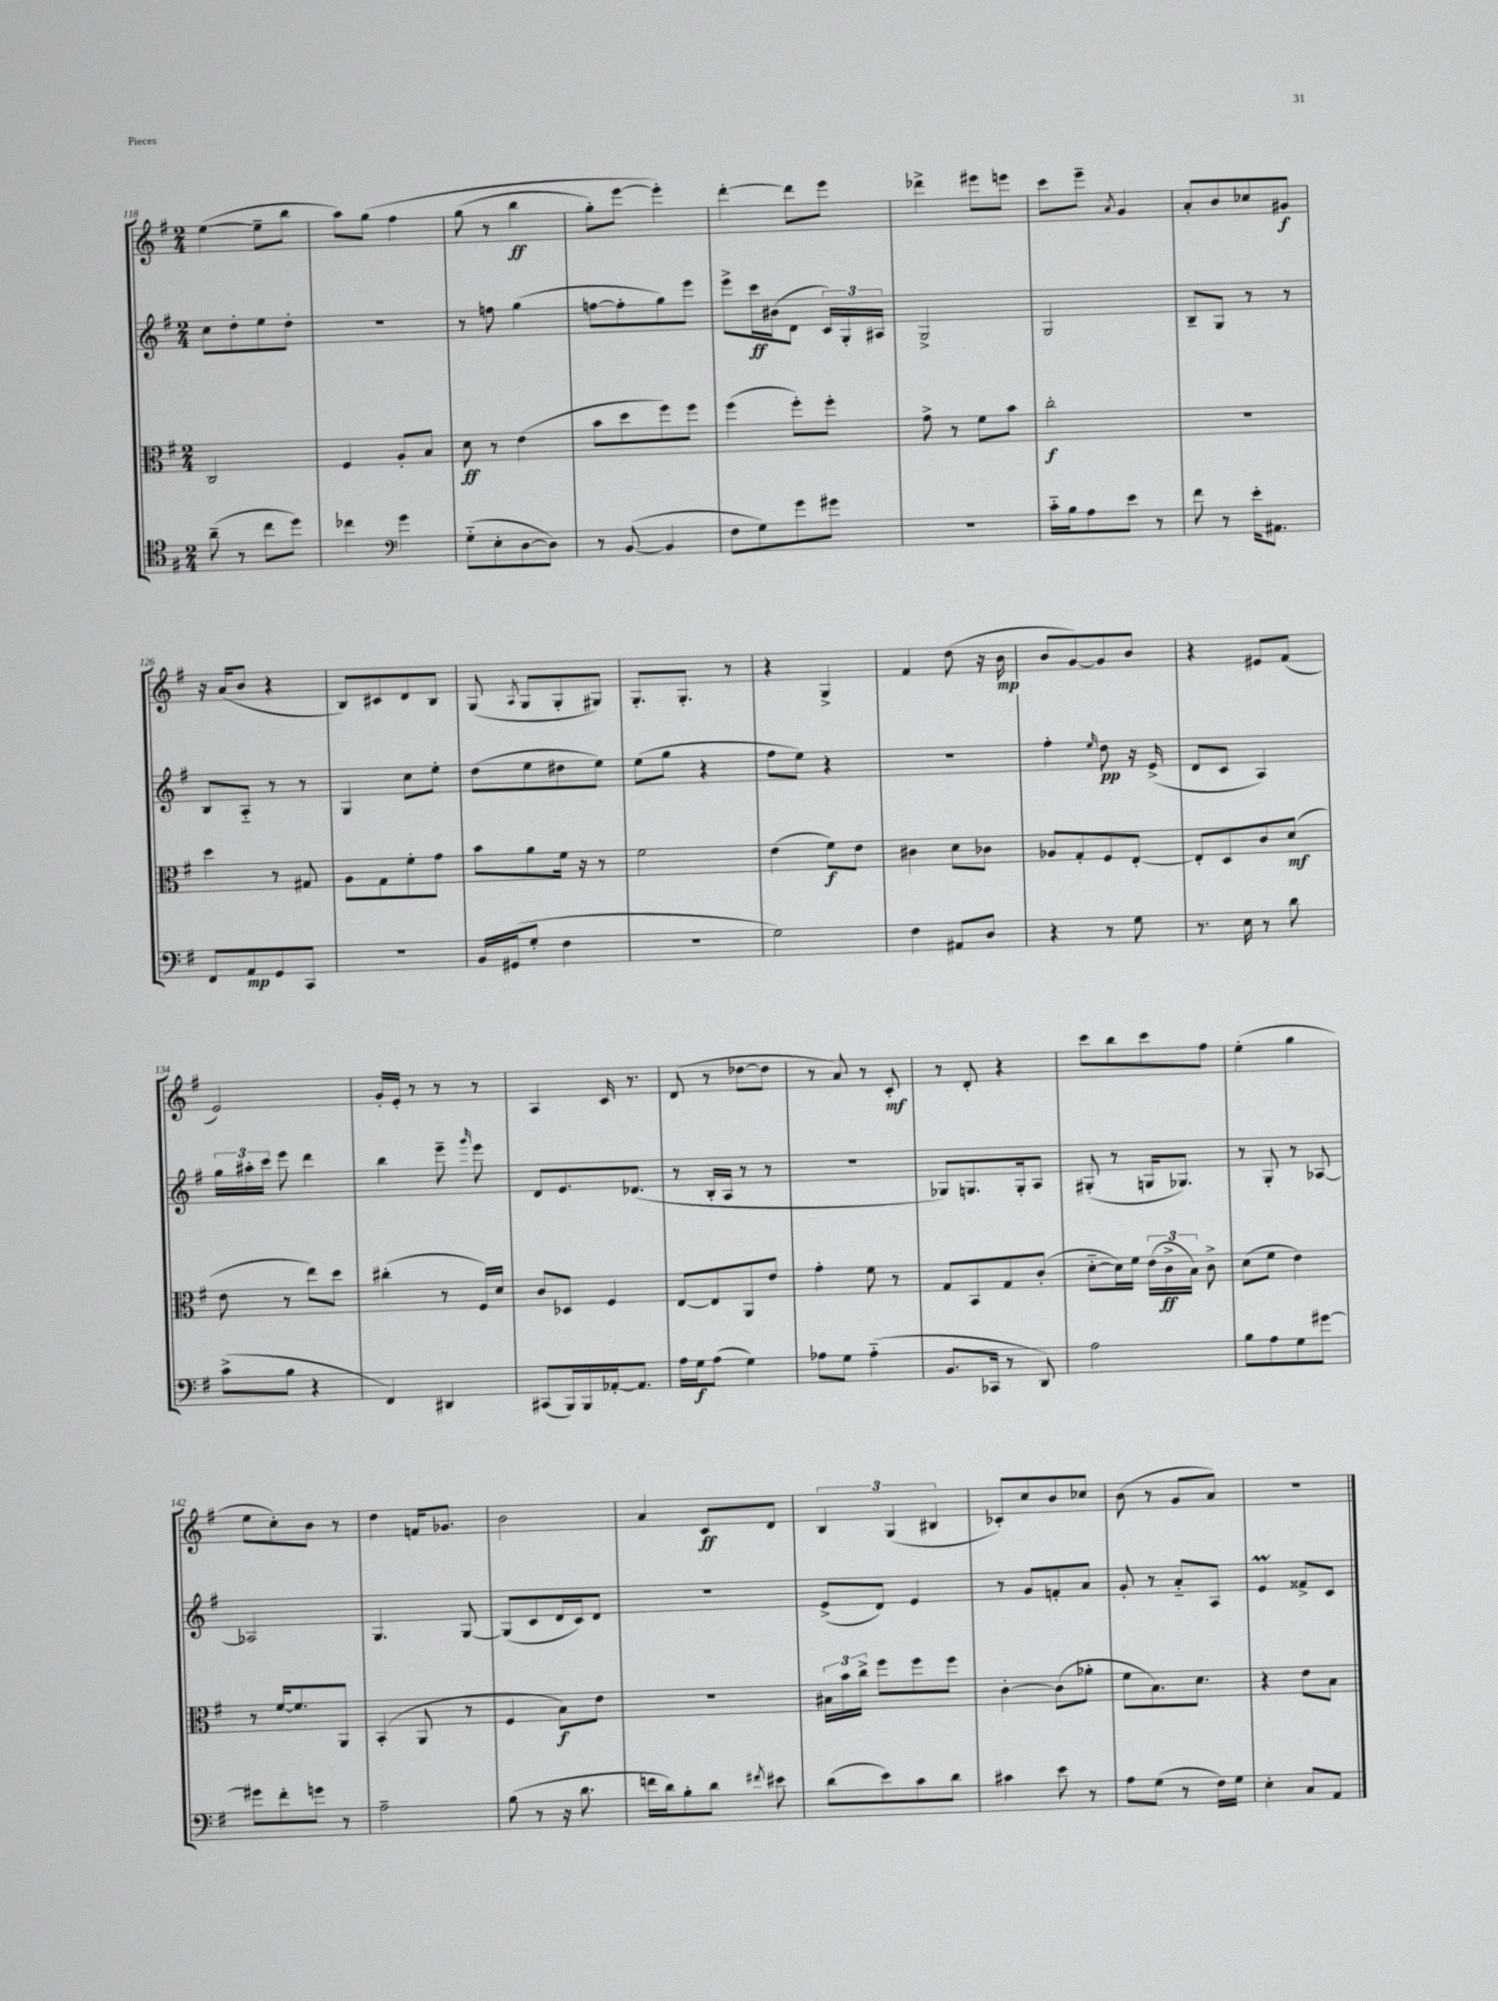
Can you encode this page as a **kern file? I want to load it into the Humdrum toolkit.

**kern	**kern	**kern	**kern
*staff4	*staff3	*staff2	*staff1
*clefC4	*clefC3	*clefG2	*clefG2
*k[f#]	*k[f#]	*k[f#]	*k[f#]
*M2/4	*M2/4	*M2/4	*M2/4
(8a~\	2C/	8cc\L	([4ee\
8r	.	8dd'\	.
8cc\L	.	8ee\	8ee~\]L
8dd\J)	.	8dd'\J	8bb\J
=	=	=	=
4cc-\	4F#/	2r	8aa\L)
.	.	.	&(8gg\J
*clefF4	*	*	*
4g\	8A'/L	.	4ff#\
.	8B/J	.	.
=	=	=	=
(8G'~\L	8d\	8r	(8gg\
8E'\	8r	8ff\	8r
[8D\	(4e\	(4gg\	4bb\
8D\]J)	.	.	.
=	=	=	=
8r	8b\L	[8ff\L	8gg'\L)
([8BB/	8dd\	8ff'\]	[8eee\J
4BB/]	8ff#\)	8gg\)	4eee'\]&)
.	8ff#\J	8eee\J	.
=	=	=	=
8F#\L	(4ff#\	8eee^\L	[4ddd'\
8G\)	.	16ccc\L	.
.	.	(16b#\J	.
8g\	8ff#'\L)	8d\J	8ddd\]L
8g#\J	8ff#'\J	24c/LL)	8eee\J
.	.	24G'/	.
.	.	24A#/JJ	.
=	=	=	=
2r	8g^\	2G^/	4ddd-^\
.	8r	.	.
.	8f#\L	.	8eee#\L
.	8b\J	.	8eee\J
=	=	=	=
16c'~\LL	2cc'\	2G/	8ccc\L
16B\J	.	.	.
8A\	.	.	8eee~\J
.	.	.	8qa/
8e\J	.	.	4g/
8r	.	.	.
=	=	=	=
8f#\	2r	8B~/L	8a'/L
8r	.	8G/J	8b/
16e'\LK	.	8r	8cc-/
8.AA#\J	.	.	.
.	.	8r	8g#/J
=	=	=	=
8FF#/L	4dd\	8B/L	16r
.	.	.	(16a/LK
8AA/	.	8A'~/J	8b/J
8GG/	8r	8r	4r
8CC/J	8G#/	8r	.
=	=	=	=
2r	8A\L	4G/	8B/L)
.	8G\	.	8c#/
.	8f#'\	8cc\L	8d/
.	8g\J	8ee'\J	8B/J
=	=	=	=
16BB/LL	8b\L	(8dd\L	(8G/
(16GG#/J	.	.	.
.	.	.	8qA/
8G'/J	8a\	8ee\	8G/L
4F#\	16f#\Jk	8dd#\	8G'/
.	16r	.	.
.	8r	8ee\J)	8G#/J)
=	=	=	=
2r	2f#\	(8ee\L	8.G'/L
.	.	8gg\J	.
.	.	.	8.G'/J
.	.	4r	.
.	.	.	8r
=	=	=	=
2G\)	(4e\	8ff#\L	4r
.	.	8ee\J)	.
.	8f#\L)	4r	4G^/
.	8e\J	.	.
=	=	=	=
4F#\	4c#\	2r	4f#/
8AA#/L	8d\L	.	(8dd\
8D/J	8c-\J	.	16r
.	.	.	16b\
=	=	=	=
4r	8A-/L	4ff#'\	8b/L
.	8G'/	.	[8g/)
.	.	16qqee/	.
8r	8F#/	8dd\	8g/]
8G\	[8E'/J	16r	8b/J
.	.	(16e^/	.
=	=	=	=
8.r	8E'/]L	8d/L	4r
.	8D/	8c/J	.
16E\	.	.	.
8r	8c/	4A/)	8e#/L
8d\	(8d/J	.	(8f#/J
=	=	=	=
(8c^\L	8e\	24gg\LL	2e/)
.	.	24aa#'\	.
.	.	24ccc\JJ	.
8B\J	8r	8eee\	.
4r	8ee\L)	4ddd\	.
.	8dd\J	.	.
=	=	=	=
4FF#/)	(4cc#'\	4bb\	16g'/LL
.	.	.	16e'/JJ
.	.	.	8r
4DD#/	8r	8eee~\	8r
.	.	16qqggg/	.
.	16F#/LL)	8eee\	8r
.	16d/JJ	.	.
=	=	=	=
(8CC#/L	8c/L	8d/L	4A/
16BBB/L)	8D-/J	8.e/	.
16BBB/	.	.	.
[16AA-'/J	4F#/	.	16c/
8.AA-/]J	.	(8.d-/J	8.r
=	=	=	=
16A\LL	[8E/L	8r	(8d/
16G\J	.	.	.
(8A\J	8E/]	16B'/LL	8r
.	.	16A/JJ	.
4G\)	8AA/	8r	[8dd-\L
.	8e/J	8r	8dd-\]J
=	=	=	=
8A-\L	4g'\	2r	8r
8G\J	.	.	8a/)
(4A-'~\	8f#\	.	8r
.	8r	.	8c'/
=	=	=	=
8.BB/L	8G/L	8G-/L)	8r
.	8BB/	8.G/	8d'/
16CC-/Jk	.	.	.
8r	8G/	.	4r
.	.	16G'/k	.
8DD/)	(8c'/J	8A/J	.
=	=	=	=
2A\	[8d'~\L	(8G#'/	8ccc\L
.	16d\]L)	8r	8bb\
.	16f#\JJ	.	.
.	(24e\LL	16G/LK	8ccc\
.	24c^\	.	.
.	.	8.G-/J)	.
.	24B\JJ)	.	.
.	8c^\	.	8ff#\J
=	=	=	=
8B\L	(8d\L	8r	(4ee'\
8A\	8f#\J	8G'/	.
8G\	4e\)	8r	4gg\
[8g#\J	.	[8A-/	.
=	=	=	=
8g#\]L	8r	2A-/]	8ee\L
8f#'\	[16f#/LK	.	8cc'\)
.	8.f#/]	.	.
8g\J	.	.	8b\J
8r	8AA/J	.	8r
=	=	=	=
2A~\	(4BB'/	4.G/	4dd\
.	8AA/	.	16f/LK
.	.	.	8.g-/J
.	8r	[8G/	.
=	=	=	=
(8B\	4F#/	(8G/]L	2b\
8r	.	8c/	.
16r	8B\L)	16d/L	.
8.d\	.	16c/J)	.
.	8e\J	8d/J	.
=	=	=	=
16f\LL	2r	2r	4a/
16d\J)	.	.	.
8B'\	.	.	.
8d\J	.	.	8c/L
8qf#/	.	.	.
8e#\	.	.	8d/J
=	=	=	=
(8d\L	24B#\LL	(8e^/L	6B/
.	24b\	.	.
.	24cc^\JJ	.	.
8e\)	8ff#\L	8d/J)	.
.	.	.	(6G/
8c\	8ff#\	4e/	.
.	.	.	6B#/
8d\J	8ff#\J	.	.
=	=	=	=
4c#\	[4c'\	8r	8c-'/L)
.	.	8g/L	8cc/
8e\	(8c\]L	8f'/	8b/
8r	8a-'\J	8a/J	8cc-/J
=	=	=	=
8A\L	8f#\L	8g'/	(8b\
(8G\J	8.B\)	8r	8r
8r	.	8a'~/L	8g/L
.	8.d\J	.	.
16F#\LL)	.	8A/J	8a/J)
16G\JJ	.	.	.
=	=	=	=
4E'\	4r	4e/	2r
8C/L	8e\L	8f##^/L	.
8AA/J	8B\J	8c/J	.
==	==	==	==
*-	*-	*-	*-
